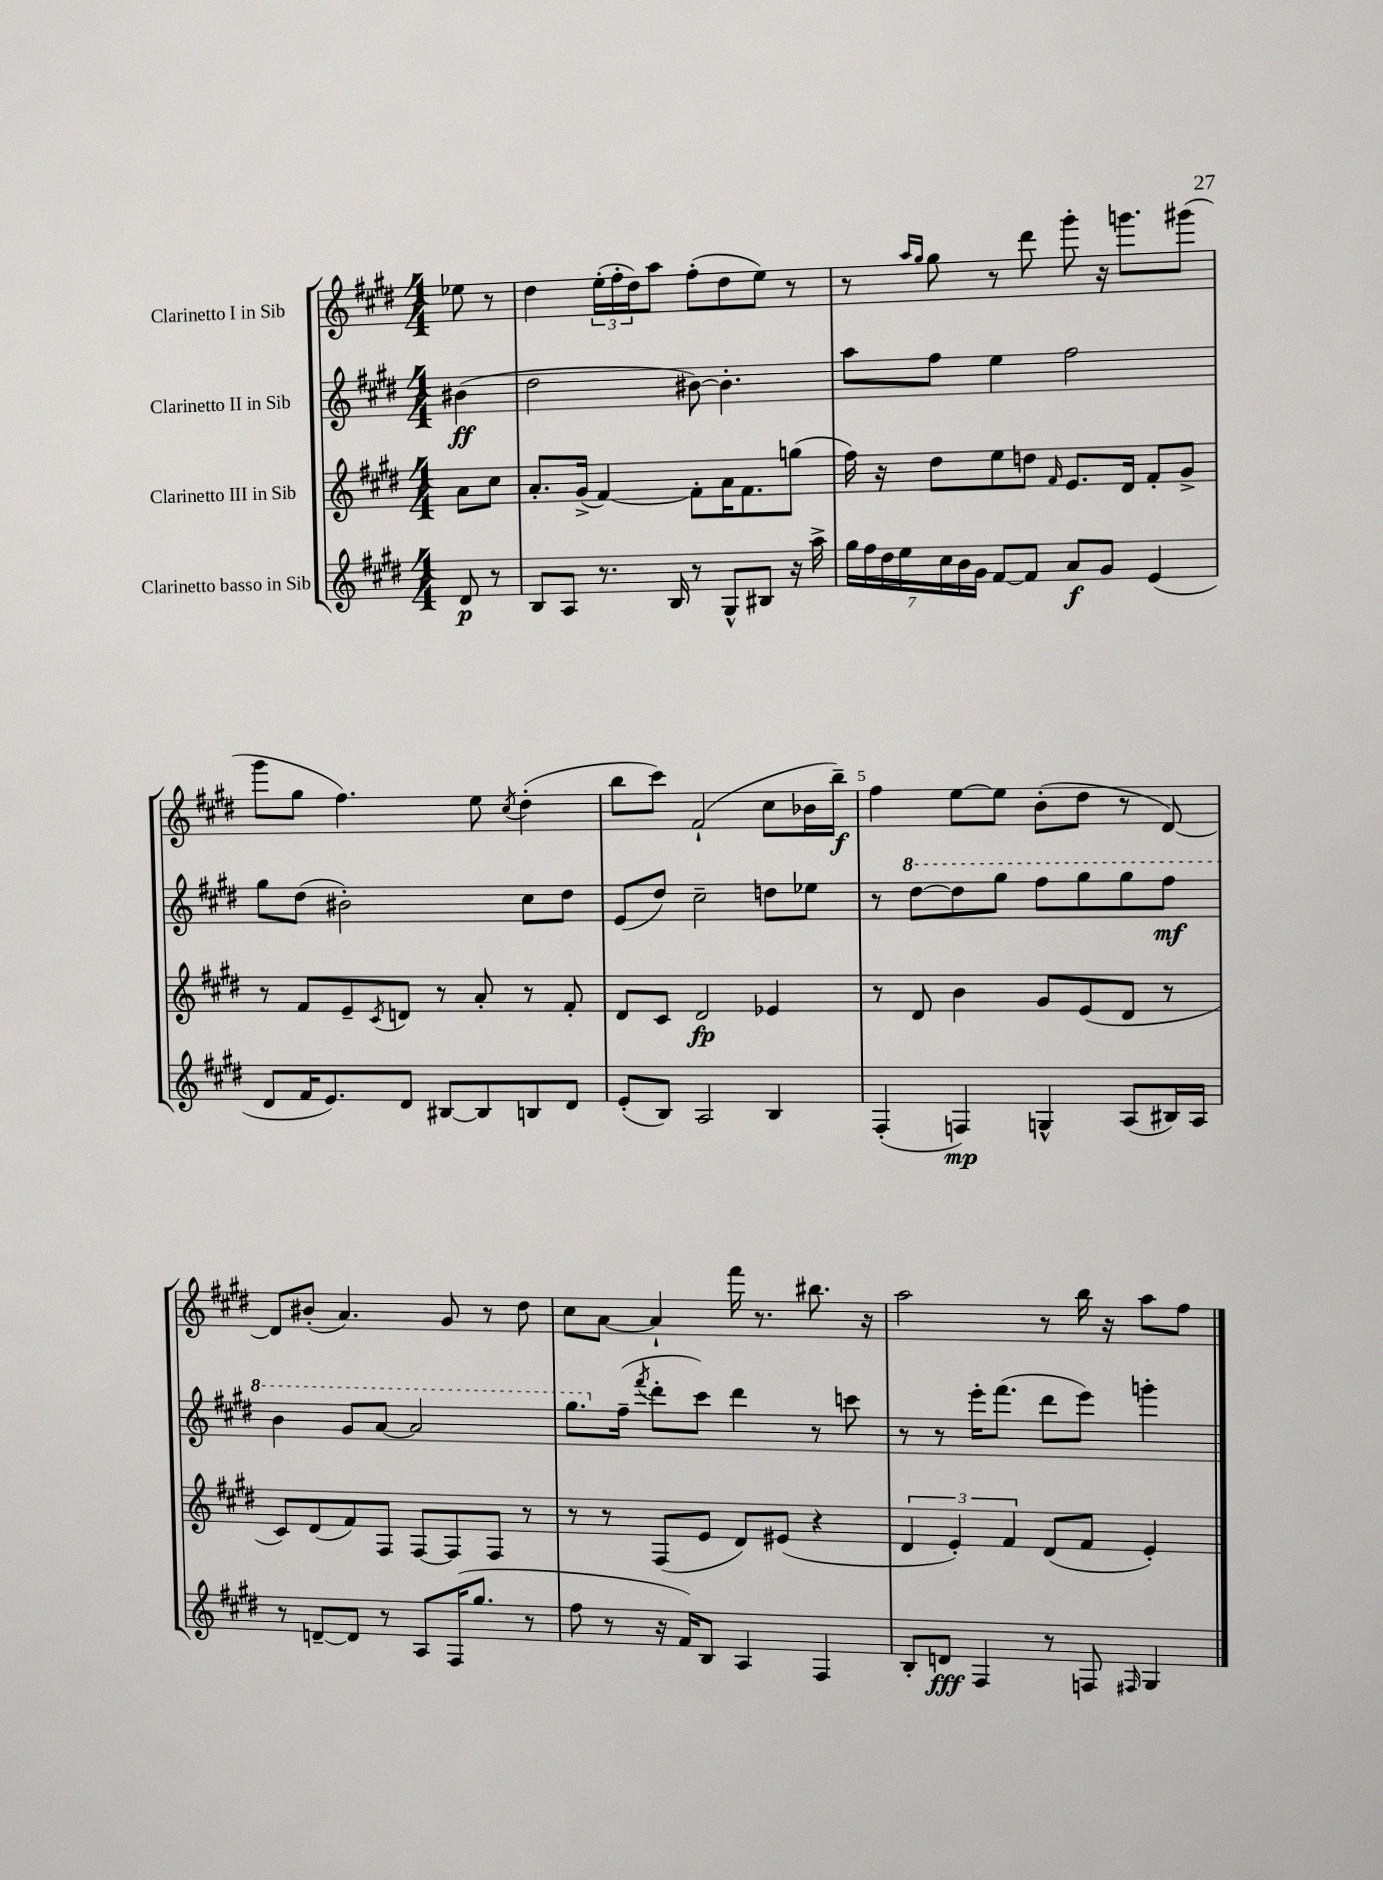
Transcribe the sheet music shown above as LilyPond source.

<<
\new StaffGroup <<
\new Staff = "s0" \with { instrumentName = "Clarinetto I in Sib" } {
    \clef treble \key e \major \numericTimeSignature \time 4/4 \partial 4
    ees''8 r8 |
    dis''4 \tuplet 3/2 { e''16-.( fis''16-. dis''16) } a''8 fis''8-.( dis''8 e''8) r8 |
    r8 \grace { a''16 gis''16 } gis''8 r8 dis'''8 gis'''8-. r16 g'''8. gis'''8( |
    gis'''8 gis''8 fis''4.) e''8 \acciaccatura { cis''8 } dis''4-.( |
    b''8 cis'''8) fis'2-!( cis''8 bes'16 b''16--\f) |
    fis''4 e''8~ e''8 b'8-.( dis''8 r8 dis'8~) |
    dis'8 bis'8-.( a'4.) gis'8 r8 dis''8 |
    cis''8 a'8~ a'4-! fis'''16 r8. bis''8. r16 |
    a''2 r8 b''16 r16 a''8 fis''8 \bar "|." |
}
\new Staff = "s1" \with { instrumentName = "Clarinetto II in Sib" } {
    \clef treble \key e \major \numericTimeSignature \time 4/4 \partial 4
    bis'4\ff( |
    dis''2 bis'8~) bis'4.-. |
    a''8 fis''8 e''4 fis''2 |
    gis''8 dis''8( bis'2-.) cis''8 dis''8 |
    e'8( dis''8) cis''2-- d''8 ees''8 |
    r8 \ottava #1 dis'''8~ dis'''8 gis'''8 fis'''8 gis'''8 gis'''8 fis'''8\mf |
    b''4 gis''8 a''8~ a''2 |
    gis'''8. \ottava #0 fis''16--( \acciaccatura { fis'''8 } dis'''8-. cis'''8) dis'''4 r8 c'''8 |
    r8 r8 e'''16-. fis'''8.( dis'''8 e'''8) g'''4-. \bar "|." |
}
\new Staff = "s2" \with { instrumentName = "Clarinetto III in Sib" } {
    \clef treble \key e \major \numericTimeSignature \time 4/4 \partial 4
    a'8 cis''8 |
    a'8.-. gis'16->( fis'4~) fis'8-. a'16 fis'8. g''8( |
    fis''16) r16 dis''8 e''8 d''8 \grace { fis'16 } e'8. dis'16 fis'8-. gis'8-> |
    r8 fis'8 e'8-- \acciaccatura { cis'8 } d'8 r8 a'8-. r8 fis'8-. |
    dis'8 cis'8 dis'2\fp ees'4 |
    r8 dis'8 b'4 gis'8 e'8( dis'8 r8 |
    cis'8) dis'8( fis'8) fis8 fis8~ fis8 fis8 r8 |
    r8 r8 fis8( e'8 dis'8) eis'8( r4 |
    \tuplet 3/2 { dis'4 e'4-.) fis'4 } dis'8( fis'8 e'4-.) \bar "|." |
}
\new Staff = "s3" \with { instrumentName = "Clarinetto basso in Sib" } {
    \clef treble \key e \major \numericTimeSignature \time 4/4 \partial 4
    dis'8\p r8 |
    b8 a8 r8. b16 r8 gis8-^ bis8 r16 a''16-> |
    \tuplet 7/4 { gis''16 fis''16 dis''16 e''16 cis''16 b'16 gis'16 } fis'8~ fis'8 a'8\f gis'8 e'4( |
    dis'8 fis'16 e'8.) dis'8 bis8~ bis8 b8 dis'8 |
    e'8-.( b8) a2 b4 |
    fis4-.( f4\mp) g4-^ a8( bis16) a16 |
    r8 d'8~-- d'8 r8 a8 fis16( gis''8. r8 |
    fis''8 r8 r16 fis'16) b8 a4 fis4 |
    b8-. d'8\fff fis4 r8 f8 \grace { fis16 } gis4 \bar "|." |
}
>>
>>
\layout { \context { \Score \override BarNumber.break-visibility = ##(#f #t #t) barNumberVisibility = #(every-nth-bar-number-visible 5) } }
